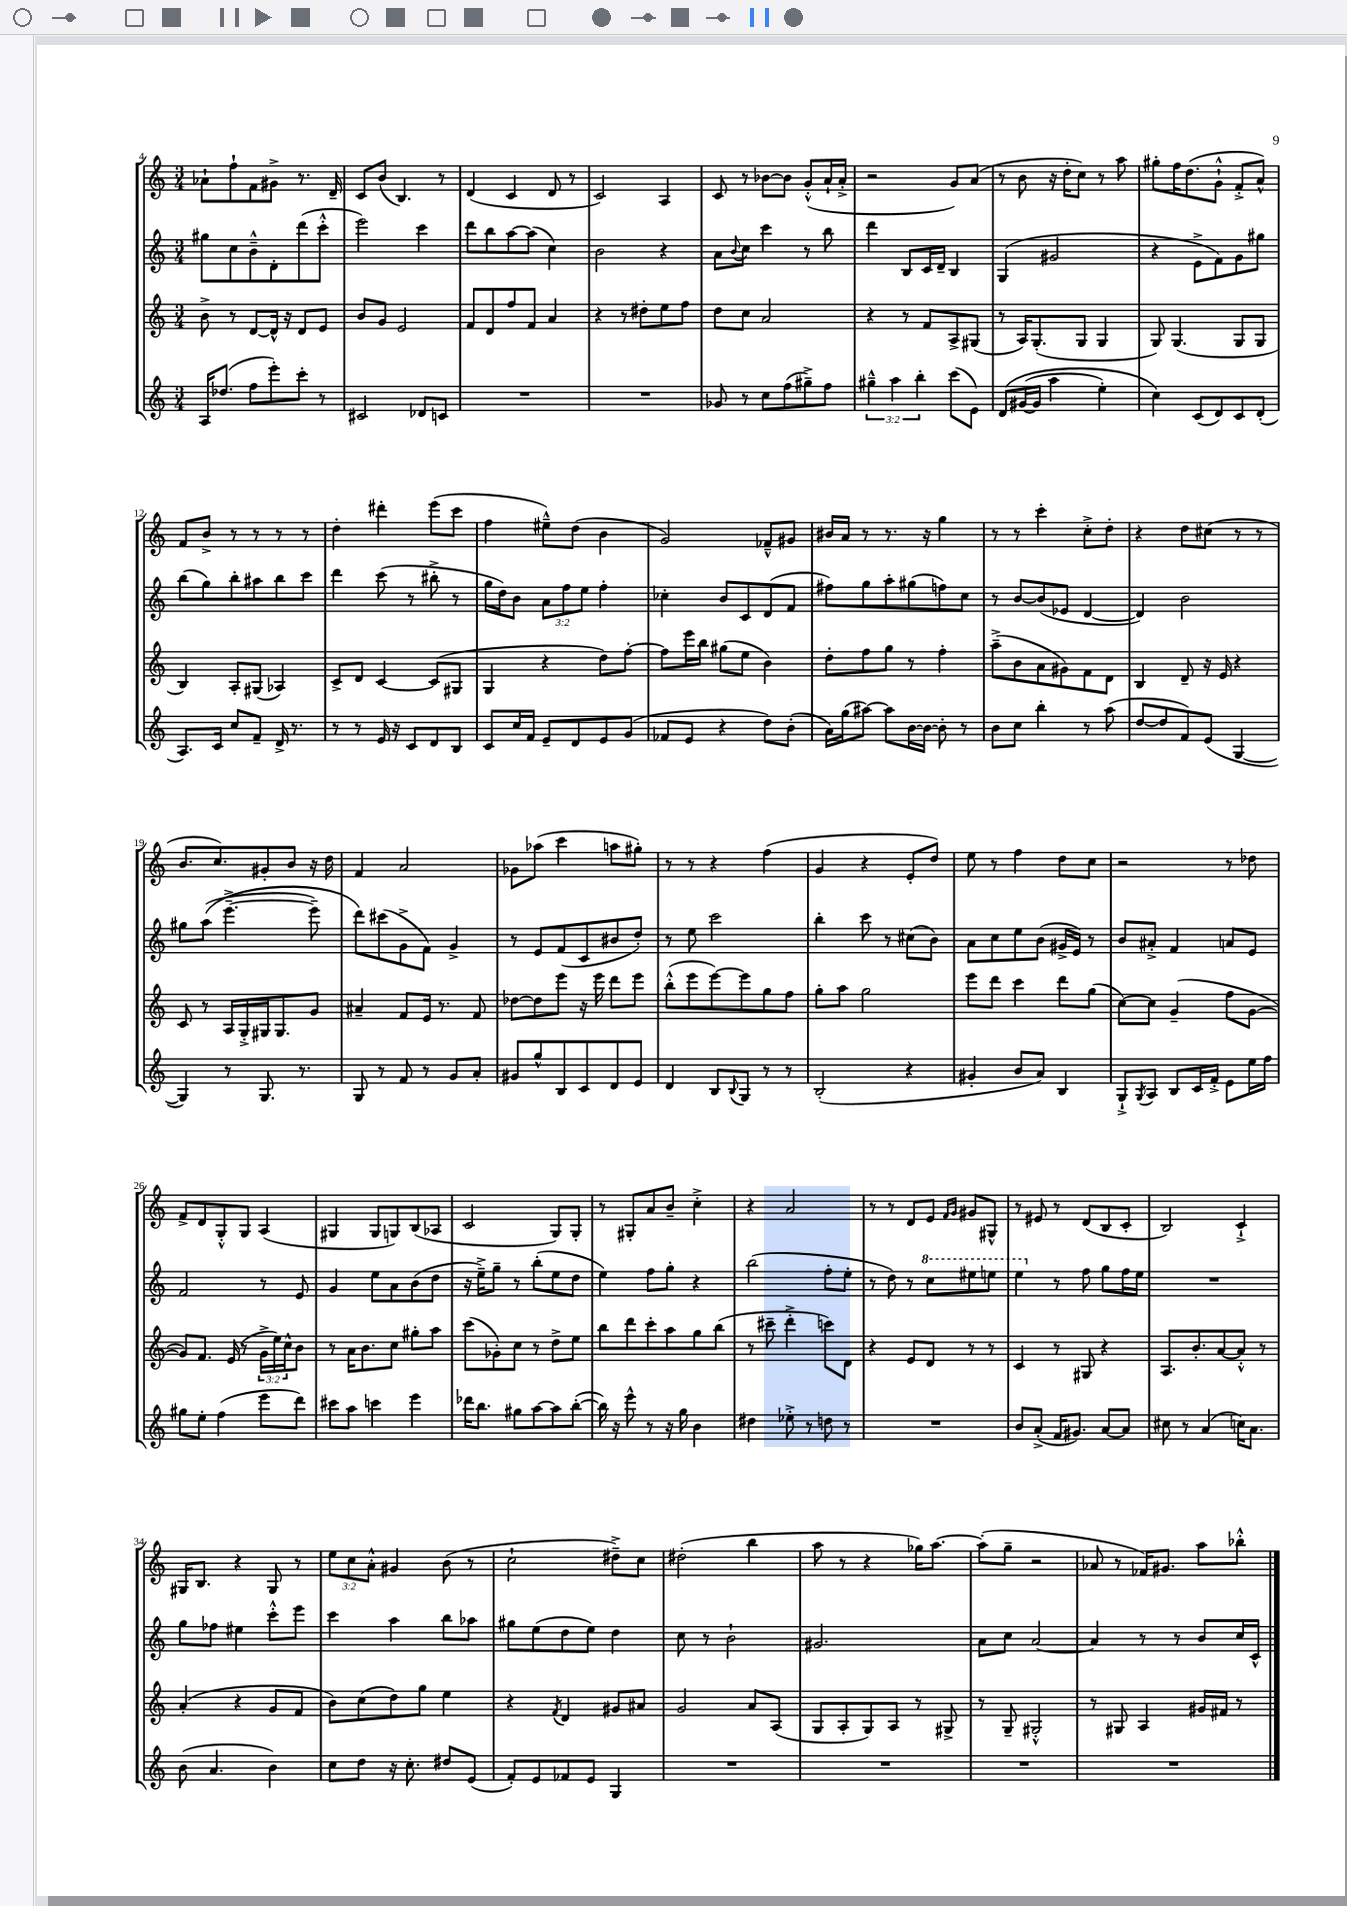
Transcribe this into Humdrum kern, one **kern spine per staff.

**kern	**kern	**kern	**kern
*staff4	*staff3	*staff2	*staff1
*clefG2	*clefG2	*clefG2	*clefG2
*k[]	*k[]	*k[]	*k[]
*M3/4	*M3/4	*M3/4	*M3/4
16A	8b^	8gg#	8a-`
(8.dd-	.	.	.
.	8r	8cc	8ff`
8ff	[8d	8b~^^	8f
8eee')	16d^^]	8d'	8g#^
.	16r	.	.
8ccc'	8d	(8ddd	8.r
8r	8e	8ccc'^^	.
.	.	.	16d~
=	=	=	=
2c#	8b	2eee)	8c
.	8g	.	(8b
.	2e	.	4.B)
8d-	.	4ccc	.
8c	.	.	8r
=	=	=	=
2.r	8f	8ddd	(4d
.	8d	8bb	.
.	8ff	[8aa	4c
.	8f	(8aa]	.
.	4a	4cc)	8d
.	.	.	8r
=	=	=	=
2.r	4r	2b	2c)
.	8r	.	.
.	8dd#'	.	.
.	8ee	4r	4A
.	8ff	.	.
=	=	=	=
8g-	8dd	8a	8c
.	.	8qqb	.
8r	8cc	8cc	8r
8cc	2a	4ccc	[8b-
(8ff	.	.	8b-]
8gg#~^)	.	8r	(8g'^^
8ff	.	8bb	16a`
.	.	.	16a'^
=	=	=	=
6gg#~^^	4r	4ddd	2r
6aa	.	.	.
.	8r	8B	.
6bb'	.	.	.
.	8f	16c	.
.	.	16d~	.
(8ccc	8A^	4B	8g)
8e)	(8G#	.	(8a
=	=	=	=
&(8d	8r	(4G	8r
([16g#	16A)	.	8b
16g#]	(8.G'	.	.
4aa	.	2g#	16r
.	.	.	16dd'
.	8G	.	8cc)
4ee')	4G	.	8r
.	.	.	8aa
=	=	=	=
4cc&)	8G)	4r	8gg#'
.	(4.G	.	16ff
.	.	.	(8.dd
(8c	.	8e^	.
8d)	.	8f)	8g`^^
8c	8G	8g	8f'^
(8d'	8G	8gg#	8a^^)
=	=	=	=
8.A)	4B)	(8bb	8f
.	.	8gg)	8b^
16c	.	.	.
8cc	8A'	8bb'	8r
8f~	(8G#	8aa#	8r
16d^	4A-)	8bb	8r
8.r	.	.	.
.	.	8ccc	8r
=	=	=	=
8r	8c^	4ddd	4dd'
8r	8d	.	.
16e	[4c	(8ccc	4ddd#'
16r	.	.	.
8c	.	8r	.
8d	(8c]	8bb#'^	(8eee
8B	8G#	8r	8ccc
=	=	=	=
8c	4G	16gg	4ff
.	.	16dd)	.
16cc	.	8b	.
16f	.	.	.
8e~	4r	12a	8ee#~^^)
.	.	12ff	.
8d	.	.	(8dd
.	.	12ee	.
8e	8dd)	4ff'	4b
(8g	[8ff'	.	.
=	=	=	=
8f-	8ff]	4cc-'	2g)
8e	16eee	.	.
.	16bb	.	.
4r	(8gg#	8b	.
.	8ee	8c	.
8dd)	4b)	(8d	8f-~^^
(8b'	.	8f	8g#
=	=	=	=
16a)	8dd'	8ff#)	16b#
(16gg	.	.	16a
[8aa#)	8ff	8gg	8r
8aa#]	8gg	8aa'	8.r
[16b	8r	(8gg#	.
16b_	.	.	16r
8b']	4ff'	8ff)	4gg
8r	.	8cc	.
=	=	=	=
8b	(8aa~^	8r	8r
8cc	8b	[8b	8r
4bb'	8a	(8b]	4ccc'
.	8g#)	8e-	.
8r	8f	[4d	8cc'^
(8aa	8d	.	8dd'
=	=	=	=
[8dd	4B	4d])	4r
8dd]	.	.	.
8f)	8d~	2b	8dd
(8e	16r	.	(8cc#
.	16e	.	.
[4G	4r	.	8r
.	.	.	8r
=	=	=	=
4G])	8c	8gg#	8.b
.	8r	&((8aa	.
.	.	.	8.cc)
8r	16A	[4.eee~^	.
.	16G'^	.	.
8.G	16G#	.	8g#'
.	8.G#	.	.
.	.	.	8b
8.r	.	.	.
.	8g	8eee~])	16r
.	.	.	16dd
=	=	=	=
8G	4a#~	8ddd&)	4f
8r	.	(8ccc#	.
8f	8f	8g^	2a
8r	16e	8f)	.
.	8.r	.	.
8g	.	4g^	.
8a'	8f	.	.
=	=	=	=
8g#	[8dd-	8r	8g-
8gg^^	8dd-]	8e	(8aa-
8B	8eee	(8f	4ccc
8c	16r	8c	.
.	16eee	.	.
8d	8ddd	8b#	8aa
8e	8eee	8dd')	8gg#')
=	=	=	=
4d	(8bb'^^	8r	8r
.	8eee	8ee	8r
8B	[8eee)	2ccc	4r
8qqB	.	.	.
8G	8eee]	.	.
8r	8gg	.	(4ff
8r	8ff	.	.
=	=	=	=
(2B'	8gg'	4bb'	4g
.	8aa	.	.
.	2gg	8ccc	4r
.	.	8r	.
4r	.	(8cc#	8e'
.	.	8b)	8dd)
=	=	=	=
4g#'	8eee	8a	8ee
.	8ddd	8cc	8r
8b	4ccc	8ee	4ff
8a)	.	(8b	.
4B	8ddd	16g#^	8dd
.	.	16e)	.
.	(8gg	8r	8cc
=	=	=	=
8G`^	[8cc)	8b	2r
8qG	.	.	.
8A	8cc]	8a#'^	.
8B	(4g~	4f	.
16c	.	.	.
16f'^	.	.	.
8e	8ff	8a	8r
16ee	[8g	8e	8dd-
16ff	.	.	.
=	=	=	=
8gg#	8g])	2f	8f^
8ee'	8.f	.	8d
(4ff	.	.	8G'^^
.	(16e	.	.
.	8r	.	8G
8eee	24g^	8r	(4A
.	24ee)	.	.
.	24cc^^	.	.
8ddd)	8b	8e	.
=	=	=	=
8ccc#	8r	4g	4G#
8aa	16a	.	.
.	8.b	.	.
4ccc	.	8ee	8G#
.	8cc	8a	8G)
4eee	8gg#'	(8b	(8B
.	8aa	8dd	8A-
=	=	=	=
16ddd-	(8ccc	16r	2c
8.bb	.	16ee~^)	.
.	8g-')	8gg~	.
8gg#	8cc	8r	.
[8aa	8r	(8bb'	.
8aa]	8dd^	8ee	8G)
([8bb'	8ee	8dd	8G'
=	=	=	=
16bb])	8bb	4ee)	8r
16r	.	.	.
8eee^^	8ddd	.	8G#'
8r	8ccc'	8ff	8a
16r	8aa	8gg'	8b~
16gg	.	.	.
4b	8gg	4r	4cc'^
.	(8bb	.	.
=	=	=	=
4dd#	8r	(2bb	4r
.	8ccc#~	.	.
8ee-'^	4ddd'^	.	2a
8r	.	.	.
8dd	8ccc)	8ff'	.
8r	8d	8ee'	.
=	=	=	=
2.r	4r	8r	8r
.	.	8dd)	8r
.	8e	8r	8d
.	8d	8ccc	8e
.	.	.	16qqf
.	.	.	16qqg
.	8r	8eee#	8g#
.	8r	8eee	8G#^^
=	=	=	=
8b	4c	4eee	8r
(8a'^	.	.	8e#
16f	8r	8r	8r
8.g#)	.	.	.
.	8G#	8ff	(8d
[8a	4r	8gg	8B
8a]	.	16ff	8c'
.	.	16ee	.
=	=	=	=
8cc#	8.A	2.r	2B)
8r	.	.	.
.	8.b'	.	.
(4a	.	.	.
.	[8a	.	.
16cc)	8a'^^]	.	4c`^
8.a	.	.	.
.	8r	.	.
=	=	=	=
(8b	(4a'	8gg	16G#
.	.	.	8.B
4.a	.	8ff-	.
.	4r	4ee#	4r
4b)	8g	8ccc'^^	8G#
.	8f	8eee	8r
=	=	=	=
8cc	8b)	4ccc	12ee
.	.	.	12cc
8dd	(8cc	.	.
.	.	.	12a'^^
16r	8dd)	4aa	4g#
8.cc'	.	.	.
.	8gg	.	.
8dd#	4ee	8bb	(8b
(8e	.	8aa-	8r
=	=	=	=
8f')	4r	8gg#	2cc`
8e	.	(8ee	.
.	8qf	.	.
8f-	4d	8dd	.
8e	.	8ee)	.
4G	8g#	4dd	8dd#~^)
.	8a#	.	8cc
=	=	=	=
2.r	2g	8cc	(2dd#'
.	.	8r	.
.	.	2b`	.
.	8a	.	4bb
.	(8A	.	.
=	=	=	=
2.r	8G	2.g#	8aa
.	8A'	.	8r
.	8G)	.	4r
.	8A	.	.
.	8r	.	16gg-)
.	.	.	[8.aa
.	8G#^	.	.
=	=	=	=
2.r	8r	8a	(8aa']
.	8G~	8cc	8gg~
.	2G#'^^	[2a	2r
=	=	=	=
2.r	8r	4a]	8a-
.	8G#	.	8r
.	4A	8r	16f-)
.	.	.	8.g#
.	.	8r	.
.	16g#	8b	8aa
.	16f#	.	.
.	8r	16cc	8bb-'^^
.	.	16c^^	.
==	==	==	==
*-	*-	*-	*-
